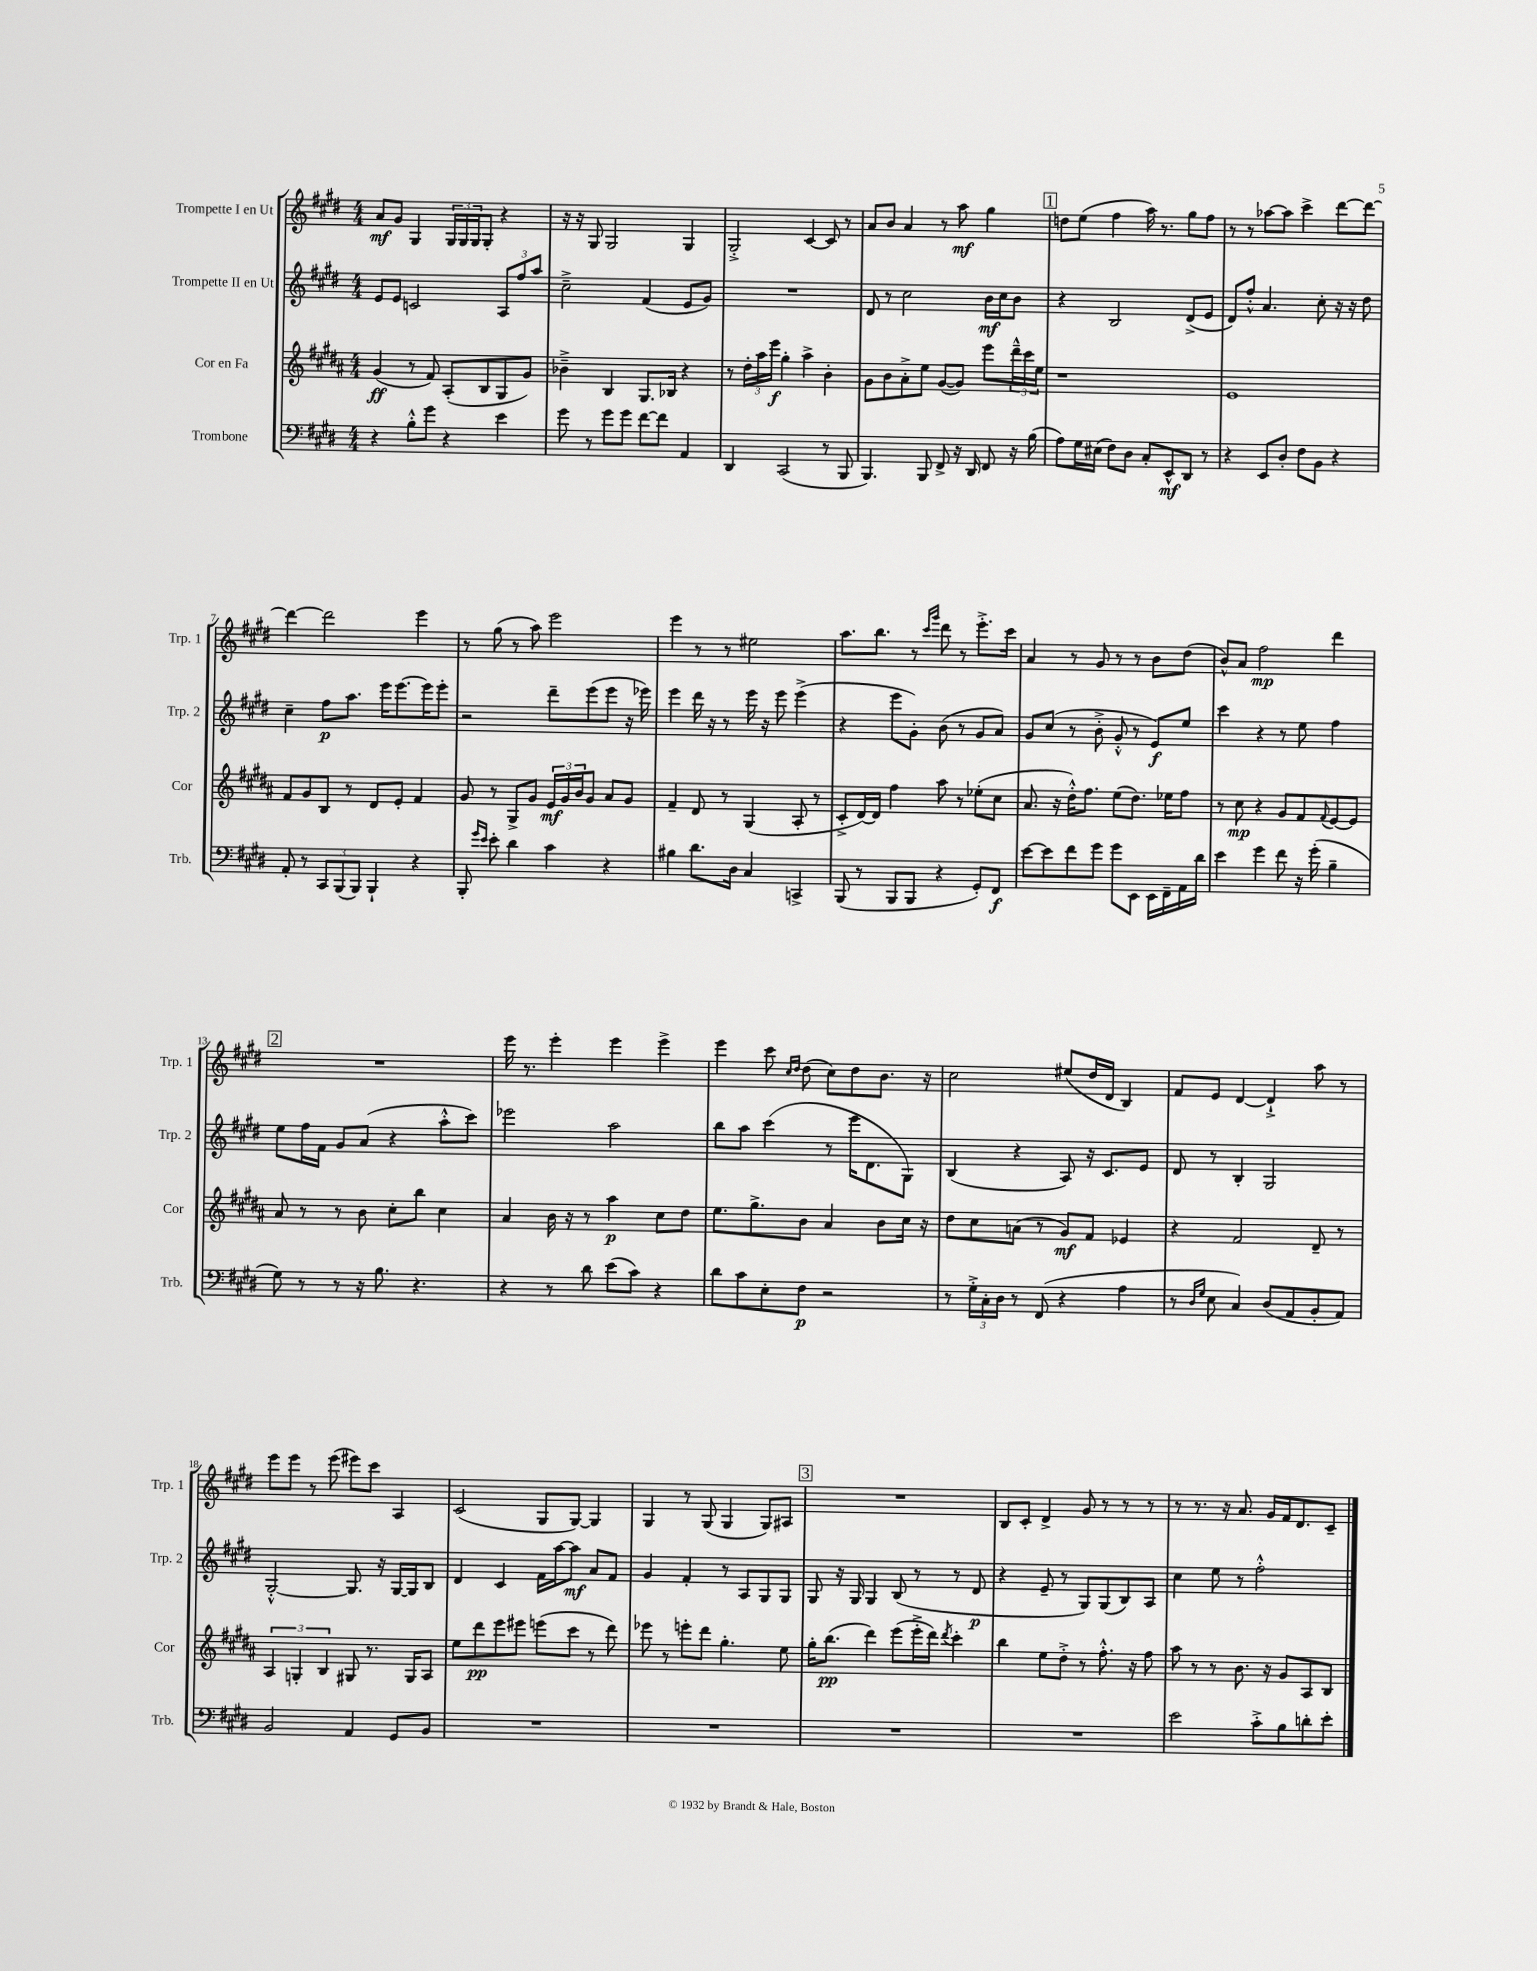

**kern	**kern	**kern	**kern
*staff4	*staff3	*staff2	*staff1
*clefF4	*clefG2	*clefG2	*clefG2
*k[f#c#g#d#]	*k[f#c#g#d#a#]	*k[f#c#g#d#]	*k[f#c#g#d#]
*M4/4	*M4/4	*M4/4	*M4/4
4r	(4g#	8e	8a
.	.	8e	8g#
8B'^^	8r	2c	4G#
8g#	8f#)	.	.
4r	(8A#'	.	24G#
.	.	.	24G#
.	.	.	24G#
.	8B	.	8G#'
4e	8G#	12A	4r
.	.	12ff#	.
.	8g#)	.	.
.	.	12aa	.
=	=	=	=
8g#	4b-~^	2cc#~^	16r
.	.	.	16r
8r	.	.	8G#
8g#	4B	.	2G#
8g#	.	.	.
[8f#	8.G#	(4f#	.
8f#]	.	.	.
.	16B-	.	.
4AA	4r	8e	4G#
.	.	8g#)	.
=	=	=	=
4DD#	8r	1r	2G#'^
.	24dd#'	.	.
.	24aa#	.	.
.	24eee	.	.
(2CC#	4gg#'	.	.
.	4aa#^	.	[4c#
8r	4b'	.	8c#]
8BBB	.	.	8r
=	=	=	=
4.BBB)	8g#	8d#	8a
.	8b	8r	8b
.	8a#'^	2cc#	4a
8BBB	8ee	.	.
8FF#^	([8g#	.	8r
16r	8g#])	.	8aa
16DD#	.	.	.
8FF#	8eee	16b	4gg#
.	.	16cc#	.
16r	24ddd#~^^	8b	.
.	24ccc#	.	.
(16B	.	.	.
.	24ee	.	.
=	=	=	=
8A)	1r	4r	8dd
16G#	.	.	(8ee
(16E#	.	.	.
8F#)	.	2B	4ff#
8D#	.	.	.
8C#'	.	.	16aa)
.	.	.	8.r
8EE^^	.	.	.
8DD#	.	(8d#^	8gg#
8r	.	8e	8ff#
=	=	=	=
4r	1e	8d#)	8r
.	.	8ff#'^^	8r
8EE	.	4.a	[8aa-
8D#'	.	.	8aa-]
8F#	.	.	4ccc#^
8BB	.	8cc#'	.
4r	.	16r	[8ddd#
.	.	16r	.
.	.	8dd#	8ddd#_
=	=	=	=
8AA'	8f#	4cc#~	4ddd#_
8r	8g#	.	.
12CC#	8B	8ff#	2ddd#]
(12BBB	.	.	.
.	8r	8.aa	.
12BBB)	.	.	.
4BBB`	8d#	.	.
.	.	16eee	.
.	8e'	[8.eee	.
4r	4f#	.	4eee
.	.	16eee]	.
.	.	8eee'	.
=	=	=	=
8BBB'	8g#	2r	8r
16qqg#	.	.	.
16qqe	.	.	.
8e'	8r	.	(8gg#
4d#	8G#^	.	8r
.	8g#	.	8aa)
4c#	24e	8ddd#~	2eee
.	24g#	.	.
.	24b	.	.
.	8g#	(8eee	.
4r	8a#	8eee	.
.	8g#	16r	.
.	.	16eee-)	.
=	=	=	=
4B#	4f#~	4eee	4eee
8.d#	8d#	16ddd#	8r
.	.	16r	.
.	8r	8r	8r
16D#	.	.	.
4C#	(4G#	16eee	2ee#
.	.	16r	.
.	.	8eee	.
4CC^	8A#'	(4eee^	.
.	8r	.	.
=	=	=	=
(8BBB	8c#'^	4r	8.aa
8r	[16d#)	.	.
.	16d#]	.	8.bb
8BBB	4ff#	8eee	.
8BBB	.	8g#')	8r
.	.	.	16qqccc#
.	.	.	16qqggg#
4r	8aa#	(8b	8ddd#
.	8r	8r	8r
8GG#')	(8ee-'	8g#	8.eee'^
8FF#	8cc#	8a)	.
.	.	.	16ccc#
=	=	=	=
[8e	8.a#	8g#	4a
8e]	.	(8cc#	.
.	16r	.	.
8f#	16dd#'^^)	8r	8r
.	8.ff#	.	.
8g#	.	8b'^	8g#
8g#	(8ee	8g#'^^	8r
8EE	8.dd#)	8r	8r
16EE	.	8e)	8b
16FF#~	16ee-	.	.
16AA	8ff#	8ee	(8dd#
16d#	.	.	.
=	=	=	=
4e	8r	4ccc#	8b^^)
.	8cc#	.	8a
4g#	4r	4r	2ff#
8f#	8g#	8r	.
16r	8f#	8ee	.
(16g#'	.	.	.
.	8qqf#	.	.
4B~	[8e	4ff#	4ddd#
.	8e]	.	.
=	=	=	=
8G#)	8a#	8ee	1r
8r	8r	16ff#	.
.	.	16f#	.
8r	8r	8g#	.
16r	8b	(8a	.
8.B	.	.	.
.	8cc#'	4r	.
4.r	8bb	.	.
.	4cc#	8aa'^^	.
.	.	8ccc#)	.
=	=	=	=
4r	4a#	2eee-	16eee
.	.	.	8.r
8r	16b	.	4eee'
.	16r	.	.
8d#	8r	.	.
(8e	4aa#	2aa	4eee
8c#)	.	.	.
4r	8cc#	.	4eee^
.	8dd#	.	.
=	=	=	=
8d#	8.ee	8bb	4eee
8c#	.	8aa	.
.	8.gg#^	.	.
8E'	.	(4ccc#	8ccc#
.	.	.	16qqcc#
.	.	.	16qqdd#
8F#	8b	.	(8dd#
2r	4a#	8r	8cc#)
.	.	16eee	8dd#
.	.	8.d#	.
.	8b	.	8.b
.	16cc#	8G#)	.
.	16r	.	16r
=	=	=	=
8r	8dd#	(4B	2cc#
24G#'^	8cc#	.	.
24C#'	.	.	.
24D#	.	.	.
8r	(8a	4r	.
(8FF#	8r	.	.
4r	8g#)	8A)	(8ee#
.	8f#	16r	16dd#
.	.	8.c#	16d#
4A	4e-	.	4B)
.	.	8e	.
=	=	=	=
8r	4r	8d#	8f#
16qqD#	.	.	.
16qqG#	.	.	.
8E	.	8r	8e
4C#)	2f#	4B'	[4d#
(8D#	.	2G#	4d#`^]
8AA	.	.	.
8BB'	8d#~	.	8aa
8AA)	8r	.	8r
=	=	=	=
2BB	6A#	[2G#'^^	8eee
.	.	.	8eee
.	6G'	.	.
.	.	.	8r
.	6B	.	.
.	.	.	(8eee
4AA	8G#	8.G#]	8eee#)
.	8.r	.	8ccc#
.	.	16r	.
8GG#	.	[16G#	4A
.	16G#	16G#]	.
8BB	8A#	8B	.
=	=	=	=
1r	8ee	4d#	(2c#
.	8ddd#	.	.
.	8eee	4c#	.
.	8eee#	.	.
.	(8eee	16f#	8G#
.	.	[16aa	.
.	8ccc#	8aa]	[8G#)
.	8r	8a	4G#]
.	8ddd#)	8f#	.
=	=	=	=
1r	8eee-	4g#	4G#
.	8r	.	.
.	8eee'	4f#'	8r
.	8ddd#	.	(8G#
.	4.gg#'	8r	4G#
.	.	8A	.
.	.	8G#	8G#)
.	8ee	8G#	8A#
=	=	=	=
1r	16gg#'	8G#	1r
.	(8.bb	.	.
.	.	16r	.
.	.	16G#	.
.	4ddd#)	4G#	.
.	(8eee	(8B	.
.	16eee'^	8r	.
.	16ddd#)	.	.
.	8qddd#	.	.
.	4ccc#'	8r	.
.	.	8d#	.
=	=	=	=
1r	4bb	4r	8B
.	.	.	8c#'
.	8ee	8e~	4d#^
.	8dd#'^	8r	.
.	8r	8G#)	8g#
.	8.ff#'^^	(8G#	8r
.	.	8B)	8r
.	16r	.	.
.	8ff#	8A	8r
=	=	=	=
2e	8aa#	4cc#	8r
.	8r	.	8.r
.	8r	8ee	.
.	.	.	16r
.	8.b	8r	8.a
8c#'^	.	2ff#'^^	.
.	16r	.	16g#
8B	8g#	.	16f#
.	.	.	8.d#
8d'	8A#	.	.
8e'	8B	.	8c#~
==	==	==	==
*-	*-	*-	*-
